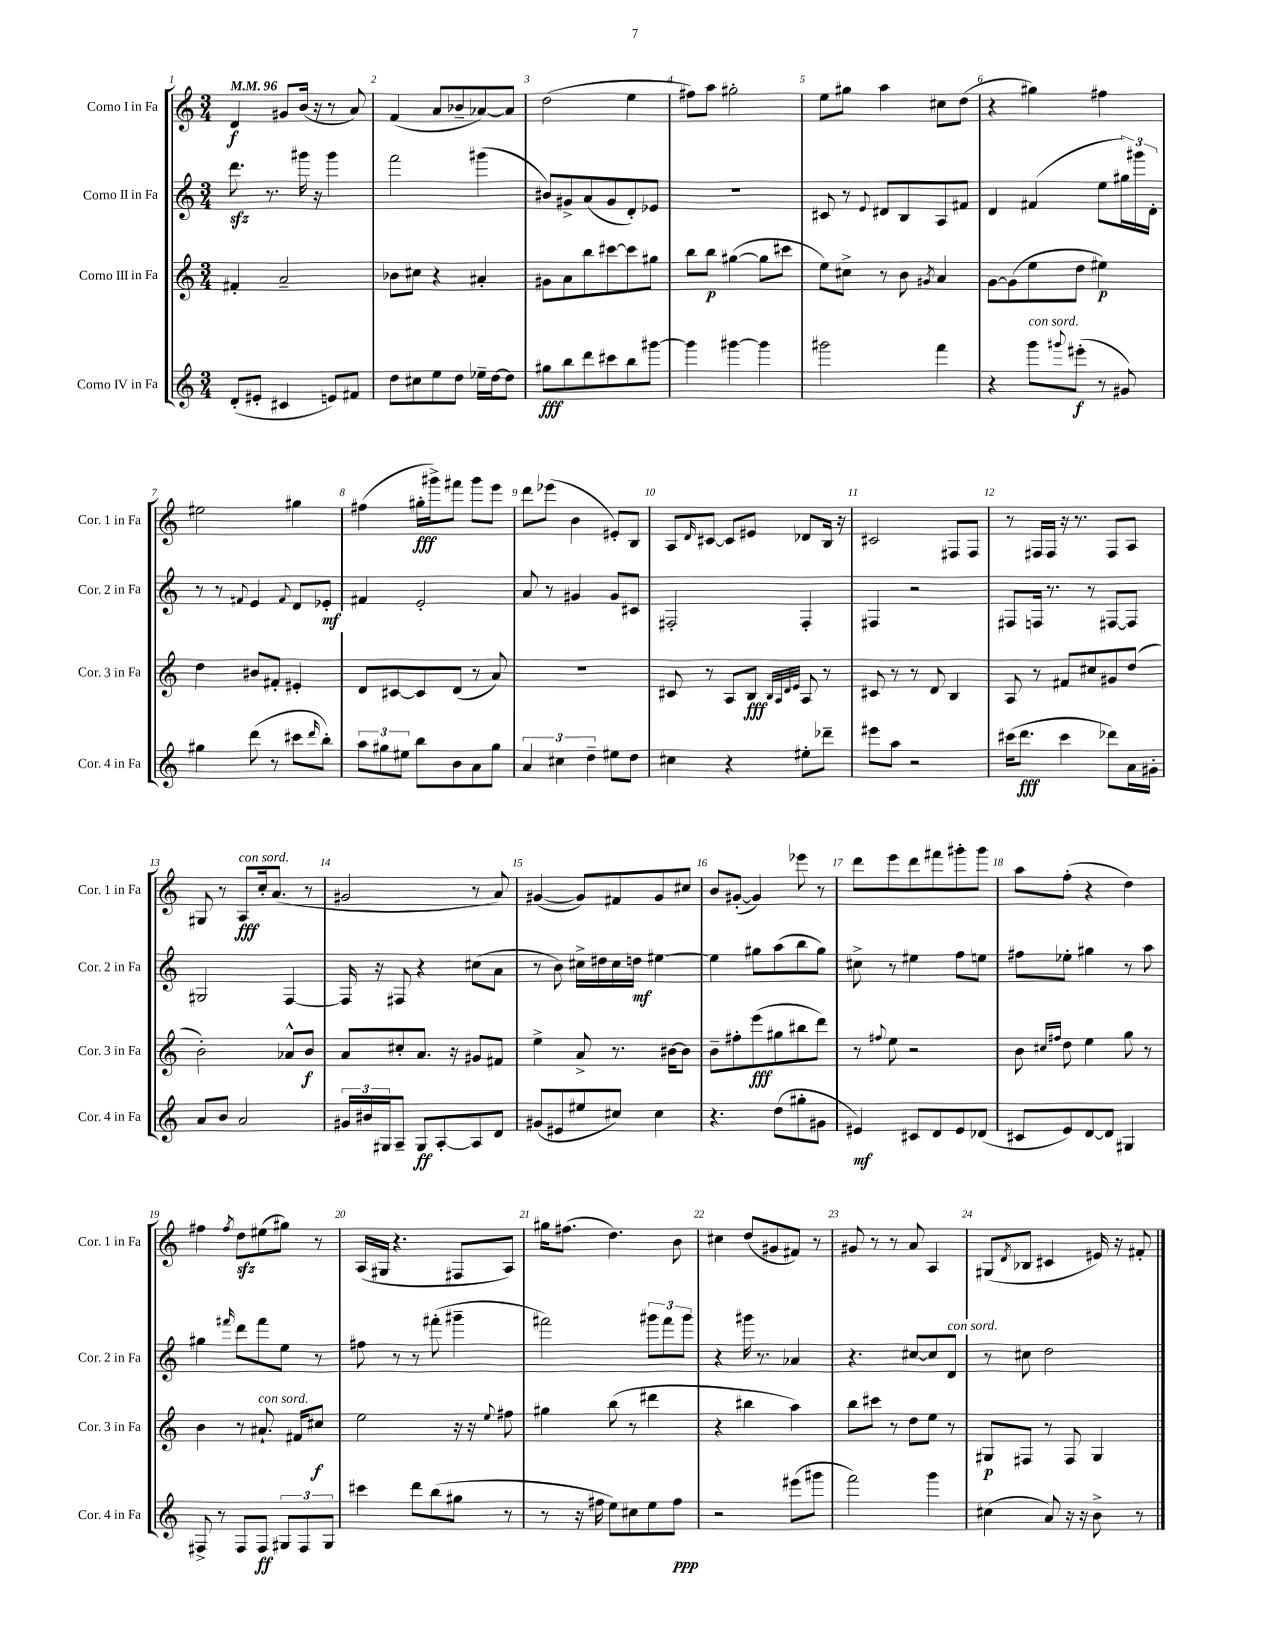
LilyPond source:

<<
\new StaffGroup <<
\new Staff = "s0" \with { instrumentName = "Corno I in Fa" shortInstrumentName = "Cor. 1 in Fa" } {
    \clef treble \key c \major \numericTimeSignature \time 3/4 \tempo 4 = 96
    d'4\f gis'8 b'16( r16 r8 a'8) |
    f'4( a'8 bes'8-- aes'8~) aes'8 |
    d''2( e''4 |
    fis''8) a''8 gis''2-. |
    e''8 gis''8 a''4 cis''8 d''8( |
    r4 gis''4) fis''4 |
    eis''2 gis''4 |
    fis''4( gis''16-.\fff gis'''16->) fis'''8 gis'''8 e'''8 |
    d'''8 ees'''8( b'4 eis'8-.) b8 |
    a8 \grace { d'16 } cis'8~ cis'8 eis'8 des'8 b16 r16 |
    cis'2 fis8 fis8 |
    r8 fis16 fis16 r16 r8. fis8 a8 |
    gis8 r8 a8\fff^\markup { \italic "con sord." } c''16-. a'8.( r8 |
    gis'2 r8 a'8) |
    gis'4~( gis'8) fis'8 gis'8 cis''8 |
    b'8 gis'8~-.( gis'4) ees'''8 r8 |
    d'''8 e'''8 d'''8 fis'''8 gis'''8-. gis'''8 |
    a''8 f''8-.( r4 d''4) |
    fis''4 \acciaccatura { fis''8 } d''8\sfz eis''8( gis''8) r8 |
    a16( gis16 r4. fis8 a8) |
    gis''16 fis''8.( d''4.) b'8 |
    cis''4 d''8( gis'8 fis'8) r8 |
    gis'8 r8 r8 a'8 a4 |
    gis8( \acciaccatura { d'8 } bes8 cis'4 eis'16) r16 fis'8-. \bar "|." |
}
\new Staff = "s1" \with { instrumentName = "Corno II in Fa" shortInstrumentName = "Cor. 2 in Fa" } {
    \clef treble \key c \major \numericTimeSignature \time 3/4
    d'''8.\sfz r8. gis'''16 r16 gis'''4 |
    f'''2 gis'''4( |
    bis'8) gis'8-> a'8( gis'8 d'8-.) ees'8 |
    R2. |
    cis'8 r8 \appoggiatura { e'8 } dis'8 b8 a8 fis'8 |
    d'4 fis'4( e''8 \tuplet 3/2 { gis''16) gis'''16 d'16-. } |
    r8 r8 \appoggiatura { fis'8 } e'4 \appoggiatura { fis'8 } d'8 ees'8-.\mf |
    fis'4 e'2-. |
    a'8 r8 gis'4 gis'8 cis'8 |
    fis2-. fis4-. |
    fis4 r2 |
    fis8 f16 r8. r8 fis8~ fis8 |
    gis2 f4~ |
    f16 r16 fis8 r4 cis''8( a'8 |
    r8 b'8) cis''16-> dis''16 cis''16 d''16\mf eis''4~ |
    eis''4 gis''8 a''8( b''8 gis''8) |
    cis''8-> r8 eis''4 f''8 e''8 |
    fis''8 ees''8-. gis''4 r8 a''8 |
    gis''4 \grace { fis'''16 } d'''8 fis'''8 e''8 r8 |
    fis''8 r8 r8 fis'''8-.( gis'''4-- |
    fis'''2) \tuplet 3/2 { gis'''8 fis'''8 gis'''8 } |
    r4 gis'''16 r8. aes'4 |
    r4. cis''8~ cis''8 d'8^\markup { \italic "con sord." } |
    r8 cis''8 d''2 \bar "|." |
}
\new Staff = "s2" \with { instrumentName = "Corno III in Fa" shortInstrumentName = "Cor. 3 in Fa" } {
    \clef treble \key c \major \numericTimeSignature \time 3/4
    fis'4-. a'2-- |
    bes'8 cis''8 r4 ais'4-. |
    gis'8 a'8 b''8 cis'''8~ cis'''8 gis''8 |
    b''8 b''8\p gis''4~( gis''8 cis'''8 |
    e''8) cis''8-> r8 b'8 \acciaccatura { gis'8 } a'4 |
    g'8~ g'8( e''8 d''8 eis''4\p) |
    d''4 bis'8 fis'8-. eis'4-. |
    d'8 cis'8~ cis'8 d'8( r8 a'8) |
    R2. |
    cis'8 r8 a8 b8\fff \grace { b32 a32 d'32 e'32 } a8 r8 |
    cis'8 r8 r8 d'8 b4 |
    a8 r8 fis'8 cis''8 gis'8 d''8( |
    b'2-.) aes'8-^ b'8\f |
    a'8 cis''8-. a'8. r16 gis'8 fis'8 |
    e''4-> a'8-> r8. bis'16~ bis'8 |
    b'8-- fis''8-. e'''8\fff( gis''8 bis''8 d'''8) |
    r8 \appoggiatura { fis''8 } e''8 r2 |
    b'8 \grace { cis''16 fis''16 } d''8 e''4 g''8 r8 |
    b'4 r8 ais'8.-!^\markup { \italic "con sord." } fis'16 cis''8\f |
    e''2 r16 r16 \appoggiatura { e''8 } fis''8 |
    gis''4 b''8( r8 dis'''4 |
    r4 bis''4 a''4) |
    b''8 cis'''8 r8 d''8 e''8 r8 |
    gis8\p fis8 r8 fis8 gis4 \bar "|." |
}
\new Staff = "s3" \with { instrumentName = "Corno IV in Fa" shortInstrumentName = "Cor. 4 in Fa" } {
    \clef treble \key c \major \numericTimeSignature \time 3/4
    d'8-.( eis'8-. cis'4 e'8) fis'8 |
    d''8 cis''8 e''8 d''8 ees''16-- d''16~ d''8 |
    gis''8\fff b''8 d'''8 cis'''8 b''8 gis'''8~ |
    gis'''4 gis'''4~ gis'''4 |
    gis'''2 f'''4 |
    r4 g'''8^\markup { \italic "con sord." } \appoggiatura { gis'''8 } eis'''8-.\f( r8 gis'8) |
    gis''4 d'''8( r8 cis'''8 \grace { d'''16 } b''8-.) |
    \tuplet 3/2 { a''8 gis''8 eis''8 } b''8 b'8 a'8 gis''8 |
    \tuplet 3/2 { a'4 cis''4 d''4-- } eis''8 d''8 |
    cis''4 r4 eis''8-. des'''8-- |
    eis'''8 a''8 r2 |
    cis'''16( d'''8.\fff cis'''4 des'''8) a'16 gis'16-. |
    a'8 b'8 a'2 |
    \tuplet 3/2 { gis'16 bis'16 gis16 } a8-- gis8\ff a8~-. a8 d'8 |
    gis'8( eis'8 eis''8 cis''8) cis''4 |
    r4. d''8( gis''8-. gis'8 |
    eis'4\mf) cis'8 d'8 eis'8 des'8( |
    cis'8 e'8) d'8~ d'8 gis4 |
    fis8-> r8 fis8 fis8\ff \tuplet 3/2 { gis8 fis8 gis8 } |
    cis'''4 d'''8 b''8( gis''8 r8 |
    r8 r16 fis''16 e''8) cis''8 e''8 fis''8\ppp |
    r2 eis'''8( gis'''8 |
    f'''2) g'''4 |
    cis''4( a'8) r16 r16 b'8-> r8 \bar "|." |
}
>>
>>
\layout { \context { \Score \override BarNumber.break-visibility = ##(#f #t #t) barNumberVisibility = #all-bar-numbers-visible } }
